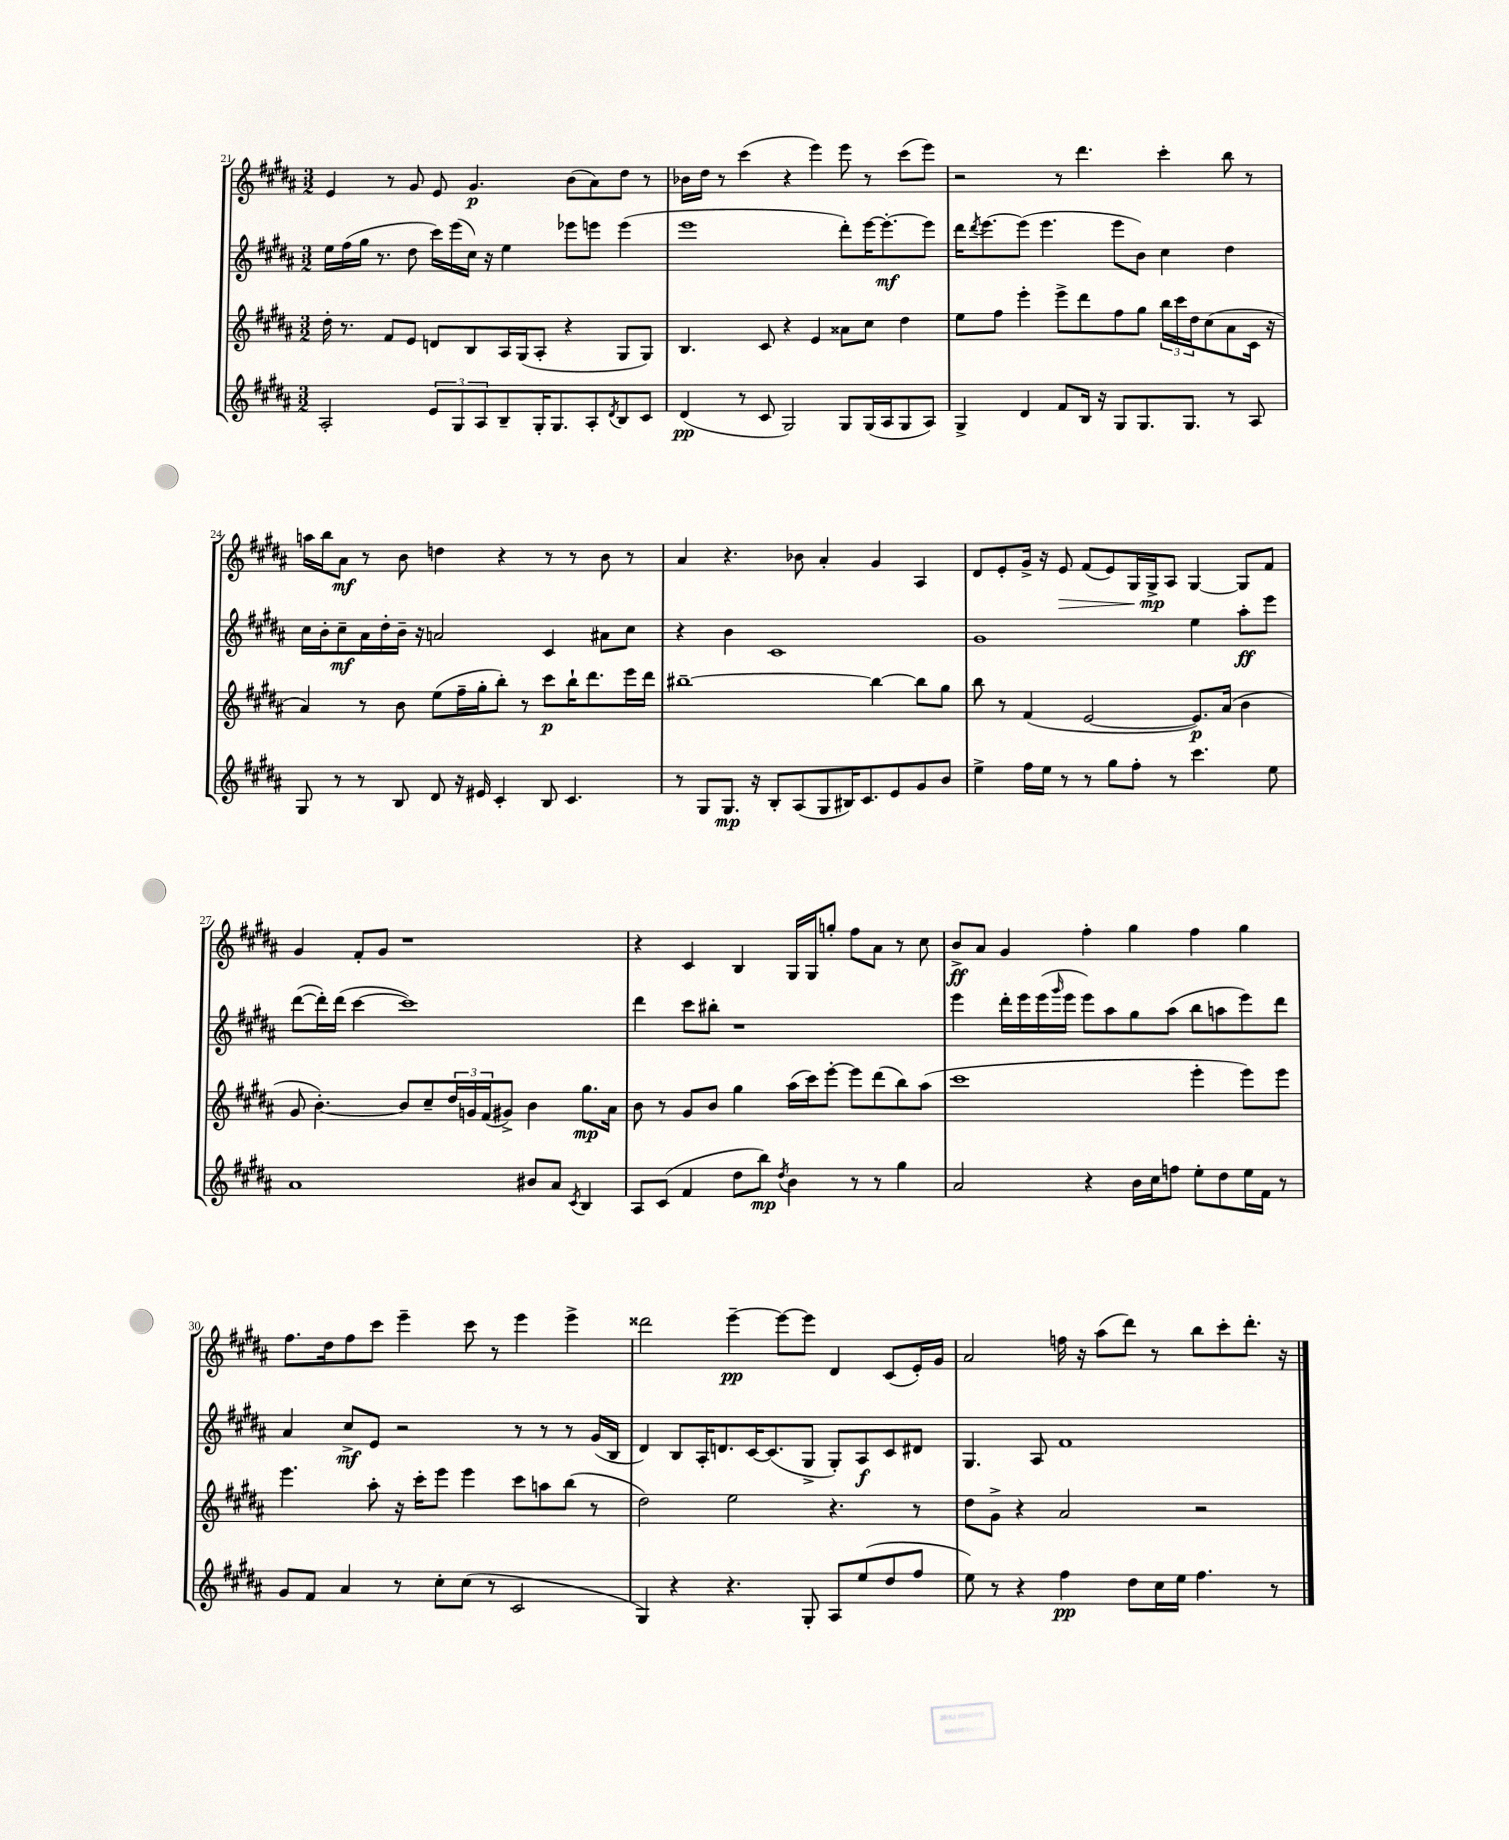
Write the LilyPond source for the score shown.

<<
\new StaffGroup <<
\new Staff = "s0" {
    \clef treble \key b \major \numericTimeSignature \time 3/2
    e'4 r8 gis'8 e'8 gis'4.\p b'8( ais'8) dis''8 r8 |
    bes'16 dis''16 r8 cis'''4( r4 e'''4) e'''8 r8 cis'''8( e'''8) |
    r2 r8 dis'''4. cis'''4-. b''8 r8 |
    a''16 b''16 ais'8\mf r8 b'8 d''4 r4 r8 r8 b'8 r8 |
    ais'4 r4. bes'8 ais'4-. gis'4 ais4 |
    dis'8 e'8-. gis'16-> r16 e'8\> fis'8( e'8) gis16 gis16->\mp\! ais8 gis4~ gis8 fis'8 |
    gis'4 fis'8-. gis'8 r1 |
    r4 cis'4 b4 gis16 gis16 g''8-. fis''8 ais'8 r8 cis''8 |
    b'8->\ff ais'8 gis'4 fis''4-. gis''4 fis''4 gis''4 |
    fis''8. dis''16 fis''8 cis'''8 e'''4-- cis'''8 r8 e'''4 e'''4-> |
    disis'''2 e'''4~--\pp e'''8~ e'''8 dis'4 cis'8( e'16-.) gis'16 |
    ais'2 f''16 r16 ais''8( dis'''8) r8 b''8 cis'''8-. dis'''8.-. r16 \bar "|." |
}
\new Staff = "s1" {
    \clef treble \key b \major \numericTimeSignature \time 3/2
    e''16 fis''16( gis''16 r8. dis''8 cis'''16) e'''16( cis''16) r16 e''4 ees'''8 e'''8 e'''4( |
    e'''1 dis'''8-.) e'''16~ e'''8.~-.\mf e'''8 |
    dis'''16 \acciaccatura { dis'''8 } e'''8.~ e'''8( e'''4. e'''8 b'8) cis''4 dis''4 |
    cis''16 b'16-. cis''8--\mf ais'16 dis''16-. b'16-- r16 a'2 cis'4 ais'8 cis''8 |
    r4 b'4 cis'1 |
    gis'1 e''4 ais''8-.\ff e'''8 |
    dis'''8~( dis'''16-.) dis'''16( cis'''4~ cis'''1) |
    dis'''4 cis'''8 bis''8-. r1 |
    e'''4 dis'''16-. e'''16 e'''16( \grace { gis'''16 } e'''16 e'''8) ais''8 gis''8 ais''8( b''8 a''8 e'''8) dis'''8 |
    ais'4 cis''8->\mf e'8 r2 r8 r8 r8 gis'16( b16 |
    dis'4) b8 ais16-. d'8. cis'16~ cis'8.( gis8-> gis8-.) ais8\f cis'8 dis'8 |
    gis4. ais8 fis'1 \bar "|." |
}
\new Staff = "s2" {
    \clef treble \key b \major \numericTimeSignature \time 3/2
    dis''16-. r8. fis'8 e'8 d'8 b8 ais16 gis16( ais8-. r4 gis8 gis8) |
    b4. cis'8 r4 e'4 aisis'8 cis''8 dis''4 |
    e''8 fis''8 e'''4-. e'''8-> dis'''8 fis''8 gis''8 \tuplet 3/2 { b''16 cis'''16 dis''16 } cis''8( ais'8 cis'16 r16 |
    ais'4) r8 b'8 e''8( fis''16-- gis''16-. b''8-.) r8 cis'''8\p b''16-! dis'''8. e'''16 dis'''16 |
    bis''1~-- bis''4~ bis''8 gis''8 |
    b''8 r8 fis'4( e'2~ e'8.\p) ais'16( b'4 |
    gis'8 b'4.~-.) b'8 cis''8-- \tuplet 3/2 { dis''16 g'16 fis'16( } gis'8->) b'4 gis''8.\mp ais'16 |
    b'8 r8 gis'8 b'8 gis''4 ais''16( cis'''16) e'''8~-. e'''8 dis'''8( b''8) ais''8( |
    cis'''1 e'''4-. e'''8) e'''8 |
    e'''4. ais''8-. r16 cis'''16-. e'''8 e'''4 cis'''8 a''8 b''8( r8 |
    dis''2) e''2 r4. r8 |
    dis''8 gis'8-> r4 ais'2 r2 \bar "|." |
}
\new Staff = "s3" {
    \clef treble \key b \major \numericTimeSignature \time 3/2
    ais2-. \tuplet 3/2 { e'8 gis8 ais8 } b8-- gis16-. gis8. ais8-. \acciaccatura { dis'8 } b8 cis'8 |
    dis'4\pp( r8 cis'8 gis2) gis8 gis16( ais16 gis8 ais8) |
    gis4-> dis'4 fis'8 b16 r16 gis8 gis8. gis8. r8 ais8 |
    gis8 r8 r8 b8 dis'8 r16 eis'16 cis'4-. b8 cis'4. |
    r8 gis8 gis8.\mp r16 b8-. ais8( gis8 bis16) cis'8. e'8 gis'8 b'8 |
    e''4-> fis''16 e''16 r8 r8 gis''8 fis''8-. r8 cis'''4. e''8 |
    ais'1 bis'8 ais'8 \acciaccatura { cis'8 } b4 |
    ais8 cis'8( fis'4 dis''8 b''8\mp) \acciaccatura { dis''8 } b'4 r8 r8 gis''4 |
    ais'2 r4 b'16 cis''16 f''8 e''8-. dis''8 e''16 fis'16 r8 |
    gis'8 fis'8 ais'4 r8 cis''8-. cis''8( r8 cis'2 |
    gis4) r4 r4. gis8-. ais8 e''8( dis''8 fis''8 |
    e''8) r8 r4 fis''4\pp dis''8 cis''16 e''16 fis''4. r8 \bar "|." |
}
>>
>>
\layout { \context { \Score currentBarNumber = #21 } }
